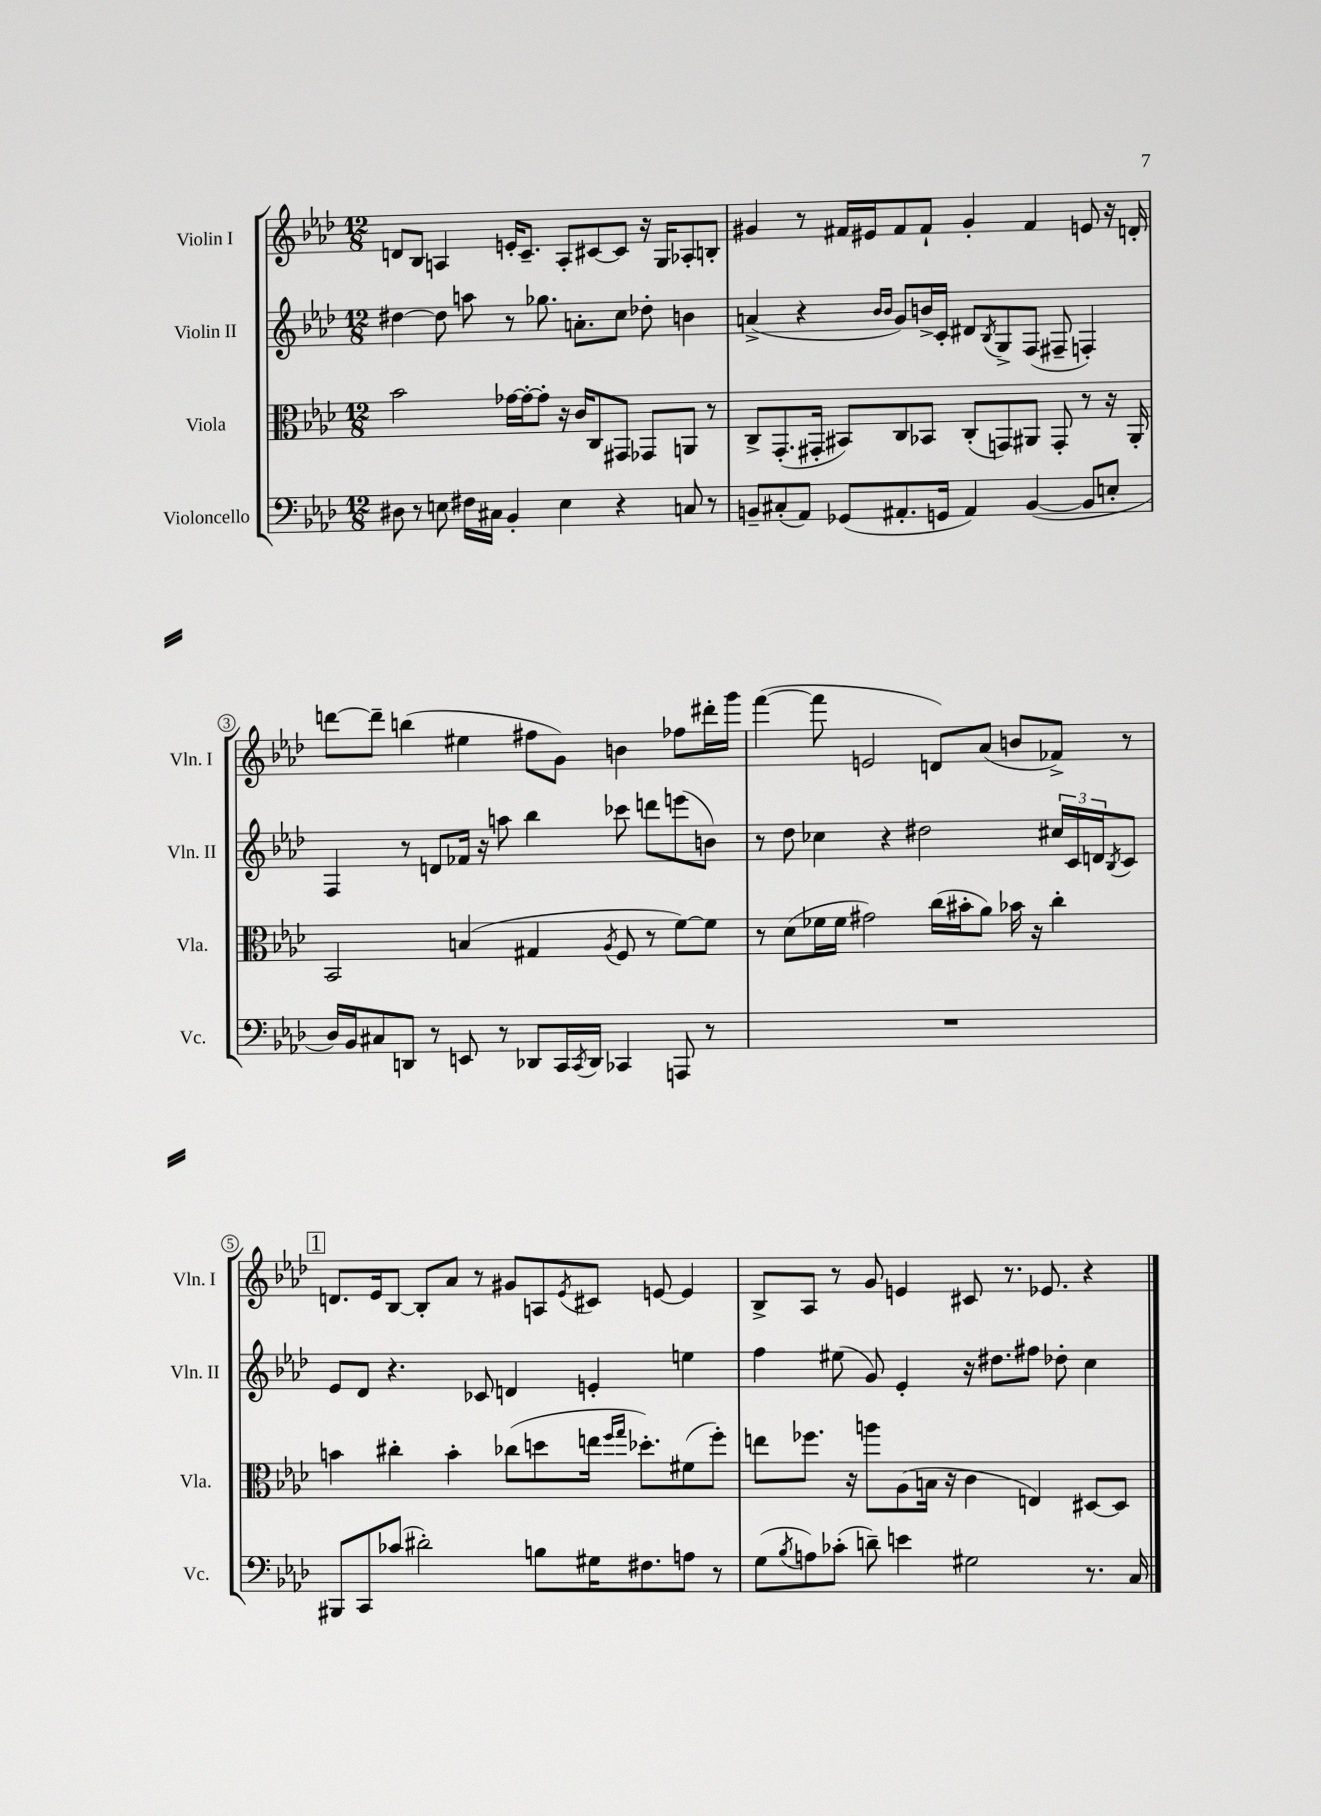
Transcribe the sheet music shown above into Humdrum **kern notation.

**kern	**kern	**kern	**kern
*staff4	*staff3	*staff2	*staff1
*clefF4	*clefC3	*clefG2	*clefG2
*k[b-e-a-d-]	*k[b-e-a-d-]	*k[b-e-a-d-]	*k[b-e-a-d-]
*M12/8	*M12/8	*M12/8	*M12/8
8D#	2b-	[4dd#	8d
8r	.	.	8B-
8E	.	8dd#]	4A
16F#	.	8aa	.
16C#	.	.	.
4BB-'	[16g-	8r	16e'
.	16g-'_	.	8.c~
.	8g-']	8.gg-	.
4E	16r	.	8A'
.	16c	8.a'	.
.	8C	.	[8c#
4r	8GG#	8cc	8c#]
.	8GG-	8dd-'	16r
.	.	.	16G
8C	8AA	4b	8A-'
8r	8r	.	8B'
=	=	=	=
8BB~	8C^	(4a^	4g#
(8C#'	(8.GG'	.	.
8AA-)	.	4r	8r
.	16GG#'	.	.
(8GG-	8BB#)	.	16f#
.	.	.	16e#
.	.	16qqb-	.
.	.	16qqb-	.
8.AA#'	8C	8g)	8f#
.	8BB-	16b^	8f#`
16GG	.	16c'	.
4AA#)	(8C'	8d#	4g#'
.	.	8qB-	.
.	8GG)	8G^	.
([4BB	8AA#	(8F	4f#
.	8GG'	8F#~	.
8BB]	8r	4F')	8e
8E'	16r	.	16r
.	16AA#'	.	16d'
=	=	=	=
16D-)	2BB-	4F	[8ddd
16BB-	.	.	.
8C#	.	.	8ddd~]
8DD	.	8r	(4bb
8r	.	8d	.
8EE	(4B	16f-	4ee#
.	.	16r	.
8r	.	8aa	.
8DD-	4G#	4bb-	8ff#
16CC	.	.	8g)
8qCC	.	.	.
16DD-	.	.	.
.	8qA-	.	.
4CC-	8F	8ccc-	4b
.	8r	8ddd	.
8AAA	[8f)	(8eee	8ff-
8r	8f]	8b)	16ddd#'
.	.	.	16ggg
=	=	=	=
1.r	8r	8r	([4fff
.	(8d-	8dd-	.
.	16f-	4cc-	8fff]
.	16f-	.	.
.	2g#)	.	2e
.	.	4r	.
.	.	2dd#	.
.	(16cc	.	8d)
.	16b#'	.	.
.	8a-)	.	(8a-
.	16b-	.	8b
.	16r	.	.
.	4cc'	24cc#	8f-^)
.	.	24c	.
.	.	24d	.
.	.	8qB-	.
.	.	8c	8r
=	=	=	=
8BBB#	4b	8e-	8.d
8CC	.	8d-	.
.	.	.	16e-
(8c-	4cc#'	4.r	[8B-
2d#')	.	.	8B-']
.	4b'	.	8a-
.	.	8c-	8r
.	(8cc-	4d	8g#
8B	8dd	.	8A
.	.	.	8qe-
16G#	16ee	4e'	8c#
.	16qqff	.	.
.	16qqgg	.	.
8.F#	8.dd-')	.	.
.	.	.	[8e
8A	(8f#	4ee	4e]
8r	8ff')	.	.
=	=	=	=
(8G	8ee	4ff	8B-^
8qB-	.	.	.
8A)	8.ff-	.	8A-
(8c-'	.	(8ee#	8r
.	16r	.	.
8d~)	8aa	8g)	8g
4e	(8A-	4e-'	4e
.	16B	.	.
.	16r	.	.
2G#	4c	16r	8c#
.	.	8.dd#	.
.	.	.	8.r
.	4E)	8ff#	.
.	.	.	8.e-
.	.	8dd-'	.
8.r	[8D#	4cc	4r
.	8D#]	.	.
16C	.	.	.
==	==	==	==
*-	*-	*-	*-
